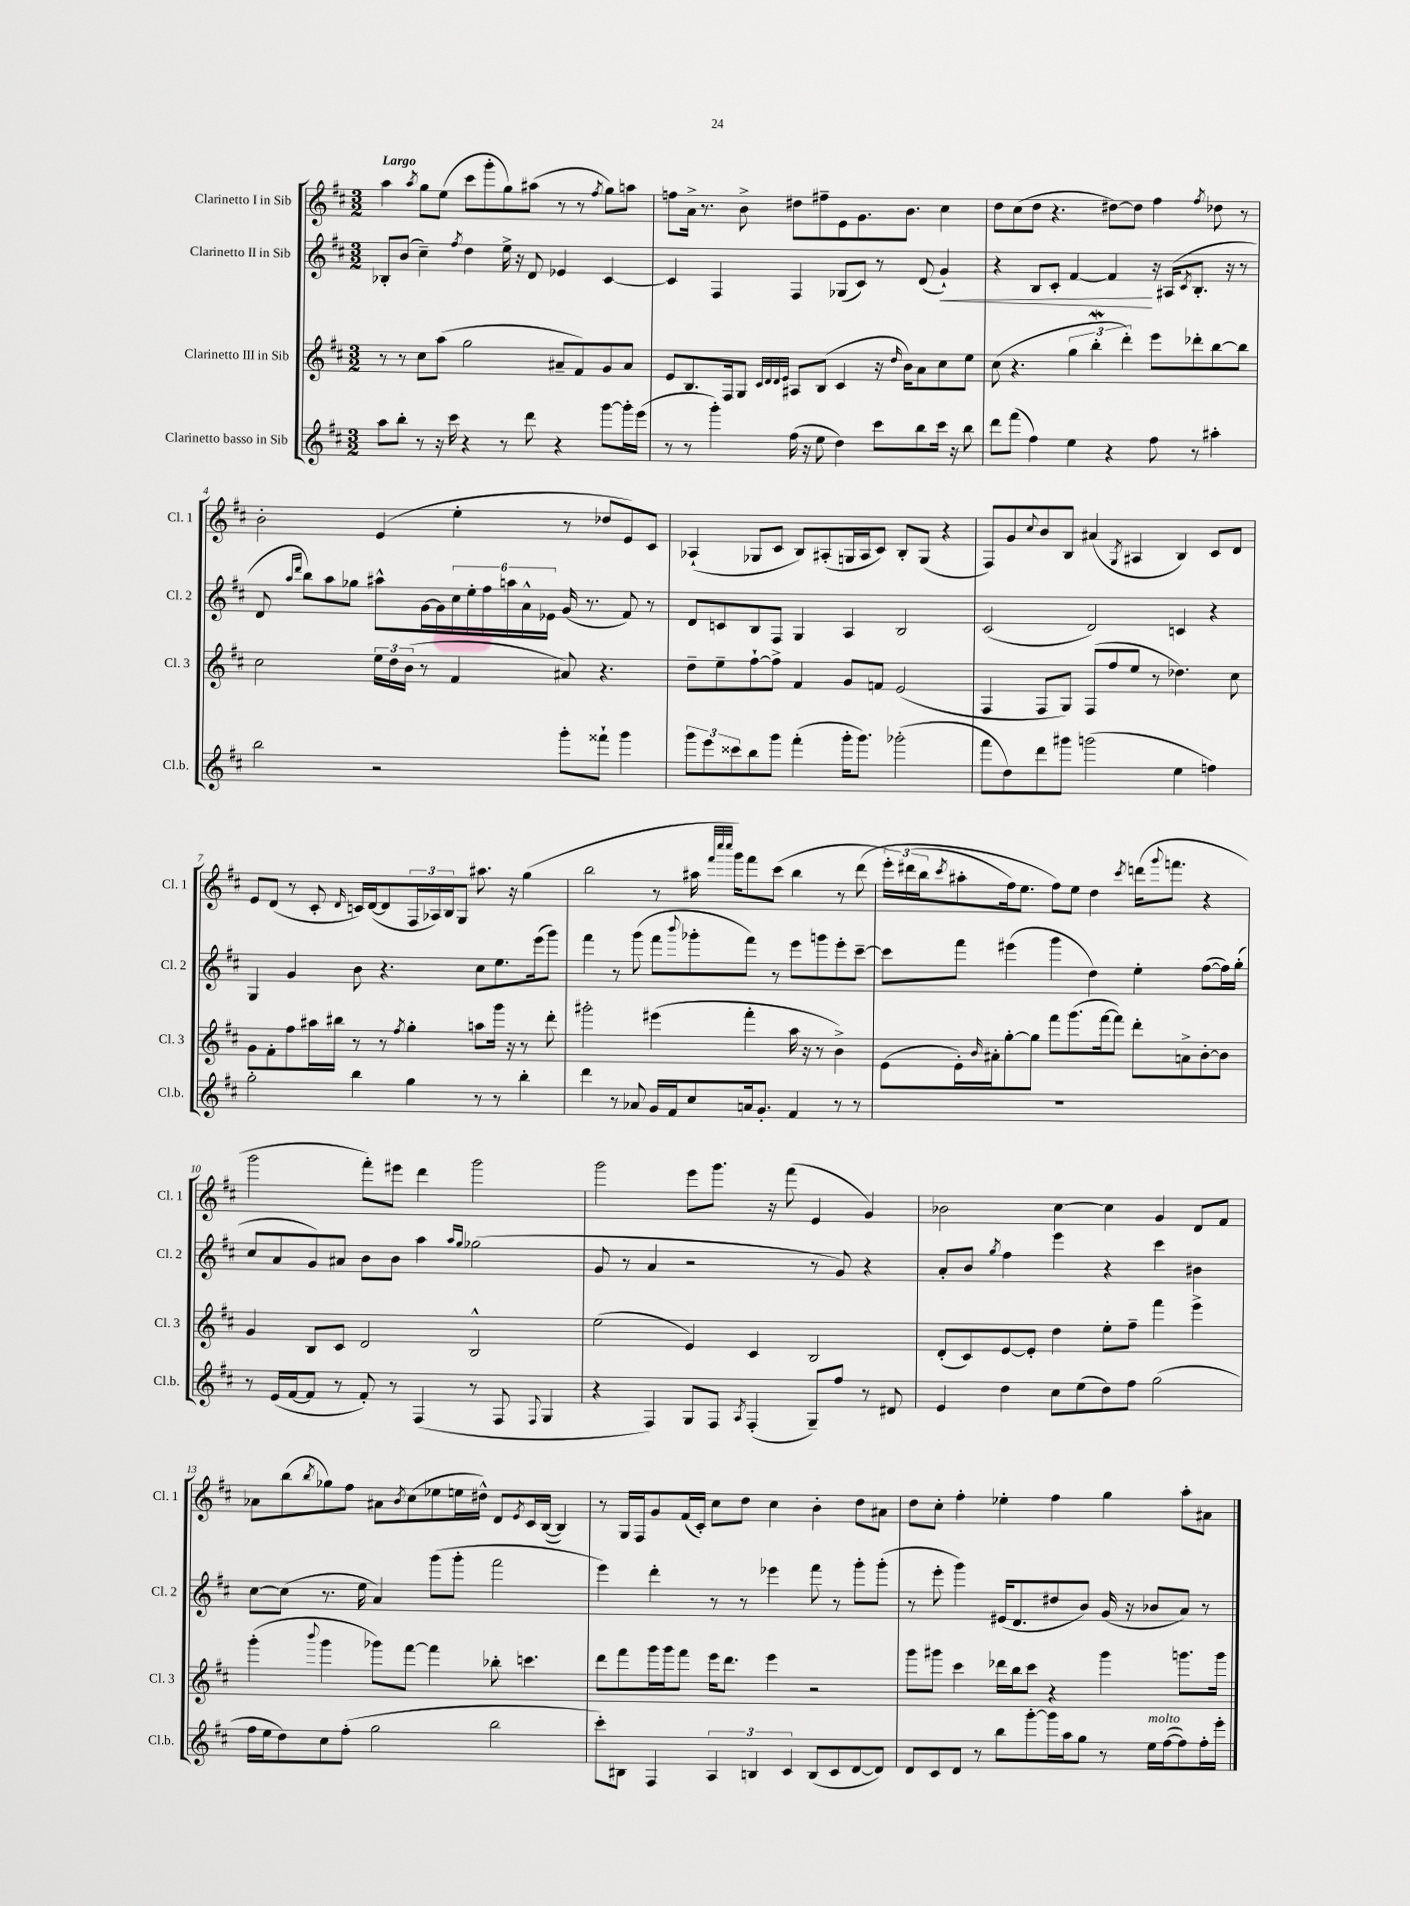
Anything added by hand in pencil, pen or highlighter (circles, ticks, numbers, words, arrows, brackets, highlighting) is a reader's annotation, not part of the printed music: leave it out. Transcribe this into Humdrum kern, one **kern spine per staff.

**kern	**kern	**kern	**kern
*staff4	*staff3	*staff2	*staff1
*clefG2	*clefG2	*clefG2	*clefG2
*k[f#c#]	*k[f#c#]	*k[f#c#]	*k[f#c#]
*M3/2	*M3/2	*M3/2	*M3/2
8aa	8r	8B-'	4aa
8bb'	8r	(8b	.
.	.	.	8qaa
8r	8cc#	4cc#~)	8gg
16r	(8aa	.	(8ee
16ccc#	.	.	.
.	.	8qff#	.
4r	2gg	4dd	8ccc#
.	.	.	8ggg'
8r	.	16ee^	8gg)
.	.	16r	.
8ddd	.	8d	(8aa#
4r	8a#~	4e-	8r
.	8f#)	.	8r
.	.	.	8qff#
[8ggg	8g	[4c#	8gg)
16ggg']	8a#	.	8aa
(16eee	.	.	.
=	=	=	=
8r	8e	4c#]	8ff
8r	8.B	.	16a^
.	.	.	8.r
4ggg')	.	4F#	.
.	16F#	.	.
.	8G	.	8b^
.	32qqc#	.	.
.	32qqd	.	.
.	32qqd	.	.
.	32qqe	.	.
(16ff#	8A#	4F#	8dd#
16r	.	.	.
8ee	(8B	.	8ff#~
4dd)	4c#	(8G-	8e
.	.	8c#)	8.g
8ccc#	16r	8r	.
.	16qqdd	.	.
.	16b)	.	8.b
8bb	8a	(8d	.
16ccc#	8cc#	4g`)	4cc#
16r	.	.	.
8bb	8ee	.	.
=	=	=	=
8ddd	(8cc#	4r	8dd
(8fff#	4.r	.	(8cc#
4ff#)	.	8B	8dd
.	.	8c#'	4.r
4ee	6gg	[4f#	.
.	6bb'	.	.
4r	.	4f#]	[8dd#)
.	6ddd')	.	.
.	.	.	8dd#]
8ff#	8eee	16r	4ff#
.	.	(16A#	.
.	.	8qc#	.
8r	8ddd-'	8.B'	.
.	.	.	8qff#
4aa#'	[8bb	.	8dd-
.	.	16r	.
.	8bb]	8r	8r
=	=	=	=
2bb	2cc#	8d	2b'
.	.	16qqaa	.
.	.	16qqddd	.
.	.	8bb)	.
.	.	8aa	.
.	.	8gg-	.
2r	24ee	8aa#^^	(4e
.	24dd	.	.
.	(24b	.	.
.	8r	[16g	.
.	.	16g]	.
.	4f#	24cc#	4ee'
.	.	24ee'	.
.	.	24ff#	.
.	.	24aa	.
.	.	24a^^	.
.	.	24e-	.
8ggg'	8a#)	(16g	8r
.	.	8.r	.
8fff##`	4.r	.	8dd-
4ggg	.	8f#)	8e)
.	.	8r	8c#
=	=	=	=
12ggg	8dd~	8d	(4A-`
12eee	.	.	.
.	8ee~	8c	.
12ccc##	.	.	.
8bb	[8ff#`	8B	8G-
8ggg	8ff#^]	8F#	8c#
(4fff#'	4f#	4G	8B)
.	.	.	(8A#'
16ggg'	8g	4A	16G
8.ggg)	.	.	16A#
.	8f	.	8c#)
(2ggg-'	(2e	2B	8B'
.	.	.	(8G
.	.	.	4r
=	=	=	=
8fff#	4F#	(2c#	8F#)
8dd)	.	.	8g
.	.	.	8qqcc#
8ddd	8F#	.	8b
8ggg#	8G)	.	8B
(2ggg	(8F#	2d)	(4a#
.	8ff#	.	.
.	.	.	8qG
.	8ee	.	4A#
.	8r	.	.
4ee	4.dd-)	4c	4B)
4ff)	.	4r	8c#
.	8cc#	.	8d
=	=	=	=
2gg'	8g	4G	8e
.	8f#'	.	(8d
.	8ff#	4g	8r
.	16aa#	.	8c#'
.	16bb#	.	.
.	.	.	16qqd
4bb	8r	8b	16c)
.	.	.	([16d
.	8r	4.r	8d]
.	8qff#	.	.
4gg	4gg'	.	24F#
.	.	.	24A-)
.	.	.	24B
.	.	.	8G
8r	8aa	8cc#	8.aa#
8r	16ggg	8.ee	.
.	16r	.	16r
4bb'	8r	.	(4gg
.	.	(16eee	.
.	8ddd'	8ggg)	.
=	=	=	=
4ddd	2ggg#'	4fff#	2bb
8r	.	8r	.
8a-	.	(8ggg	.
16g	(4eee#	8fff#	8r
16f#	.	.	.
.	.	8qqbbb	.
8cc#	.	8ggg-'	16aa#
.	.	.	32qqfff#
.	.	.	32qqcccc#
.	.	.	32qqcccc#
.	.	.	16ggg)
16a	4fff#'	8fff#)	8fff#
8.g'	.	.	.
.	.	8r	(8ccc#
4f#	16aa	8eee	4bb
.	16r	.	.
.	8r	8ggg	.
8r	4b^)	8eee'	8r
8r	.	[8ccc#~	&(8ddd
=	=	=	=
1.r	(8e	8ccc#]	24eee')
.	.	.	(24ddd#
.	.	.	24bb
.	.	.	8qccc#
.	16e')	8fff#	8aa#'
.	16qqb	.	.
.	16a#'	.	.
.	[8gg'	(4eee#	16ff#)
.	.	.	8.ee
.	8gg]	.	.
.	8fff#	4ggg	8ff#&)
.	(8.ggg	.	8ee
.	.	4dd)	4dd
.	[16fff#	.	.
.	8fff#])	.	.
.	.	.	8qccc#
.	8ddd'	4ee'	(16ddd
.	.	.	8qqggg
.	.	.	8.fff
.	8a^	.	.
.	[8b'	([8ff#	4r
.	8b]	16ff#])	.
.	.	(16gg'	.
=	=	=	=
8r	4g	8cc#	2ggg
(16e	.	8a	.
[16f#	.	.	.
8f#]	8B	8g)	.
8r	8c#	8a#	.
8f#')	2d	8b	8fff#')
8r	.	8b	8eee#
(4F#	.	4aa	4ddd
.	.	16qqaa	.
.	.	16qqgg	.
8r	2B^^	(2gg-	2ggg
8F#	.	.	.
8qqF#	.	.	.
4G	.	.	.
=	=	=	=
4r	(2ee	8g	2ggg
.	.	8r	.
4F#)	.	4a	.
8G	4e)	2r	8eee
8F#	.	.	8.ggg
8qA	.	.	.
(4F#'	4c#	.	.
.	.	.	16r
.	.	.	(8fff#
8G~)	2B	8r	4e
8ff#	.	8g)	.
8r	.	4r	4g)
8d#	.	.	.
=	=	=	=
4e	(8d'	8a'	2b-
.	8c#)	8b	.
.	.	8qgg	.
4dd	[8e	4ff#	.
.	8e']	.	.
8cc#	4dd	4eee	[4cc#
(8ee	.	.	.
8dd)	8ee'	4r	4cc#]
8ff#	8ff#~	.	.
(2gg	4fff#	4ccc#	4g
.	4eee^	4b#	8d
.	.	.	8f#
=	=	=	=
16ff#	(4ggg'	[8cc#	8a-
16ee	.	.	.
8dd)	.	(8cc#]	(8bb
.	8qqbbb	.	8qbb
8cc#	4ggg	8.r	8gg-)
(8ff#'	.	.	8ff#
.	.	16ee	.
2gg	8ggg-)	4a)	8a#
.	.	.	8qb
.	[8fff#	.	(8cc#
.	4fff#]	(8ggg	8ee-
.	.	8ggg'	16ee
.	.	.	16dd#^^)
2bb	8bb-'	2fff#	8d
.	.	.	8qe
.	4.ccc	.	16c#
.	.	.	([16B
.	.	.	4B])
=	=	=	=
8ccc#')	8ddd	4eee)	8r
8B#	8fff#	.	16G
.	.	.	16F#
4F#	16ggg	4ddd'	8g
.	16ggg	.	.
.	8fff#	.	(16f#
.	.	.	16c#')
6A	16eee	8r	8cc#
.	8.ddd	.	.
.	.	8r	8dd
6B	.	.	.
.	4eee	4eee-	4cc#
6c#	.	.	.
(8B	2r	8fff#	4b'
8c#	.	8r	.
[8d	.	8ggg'	8dd
8d])	.	(8ggg'	8a#
=	=	=	=
8d	8ggg	8r	8dd
8c#	8ggg#	8eee'	8cc#'
8d	4ccc#	4ggg)	4ff#'
8r	.	.	.
8bb	16ddd-	(16e#	4ee-'
.	16bb	8.d	.
[8ggg'	8ccc#	.	.
16ggg]	4r	8dd#	4ff#
16aa	.	.	.
8gg	.	8b)	.
8r	4ggg#	(16g	4gg
.	.	16r	.
16ee	.	8b-	.
([16ff#	.	.	.
8ff#])	8.ggg	8a)	8aa'
16ff#'	.	8r	8a#
16eee'	16ggg	.	.
==	==	==	==
*-	*-	*-	*-
